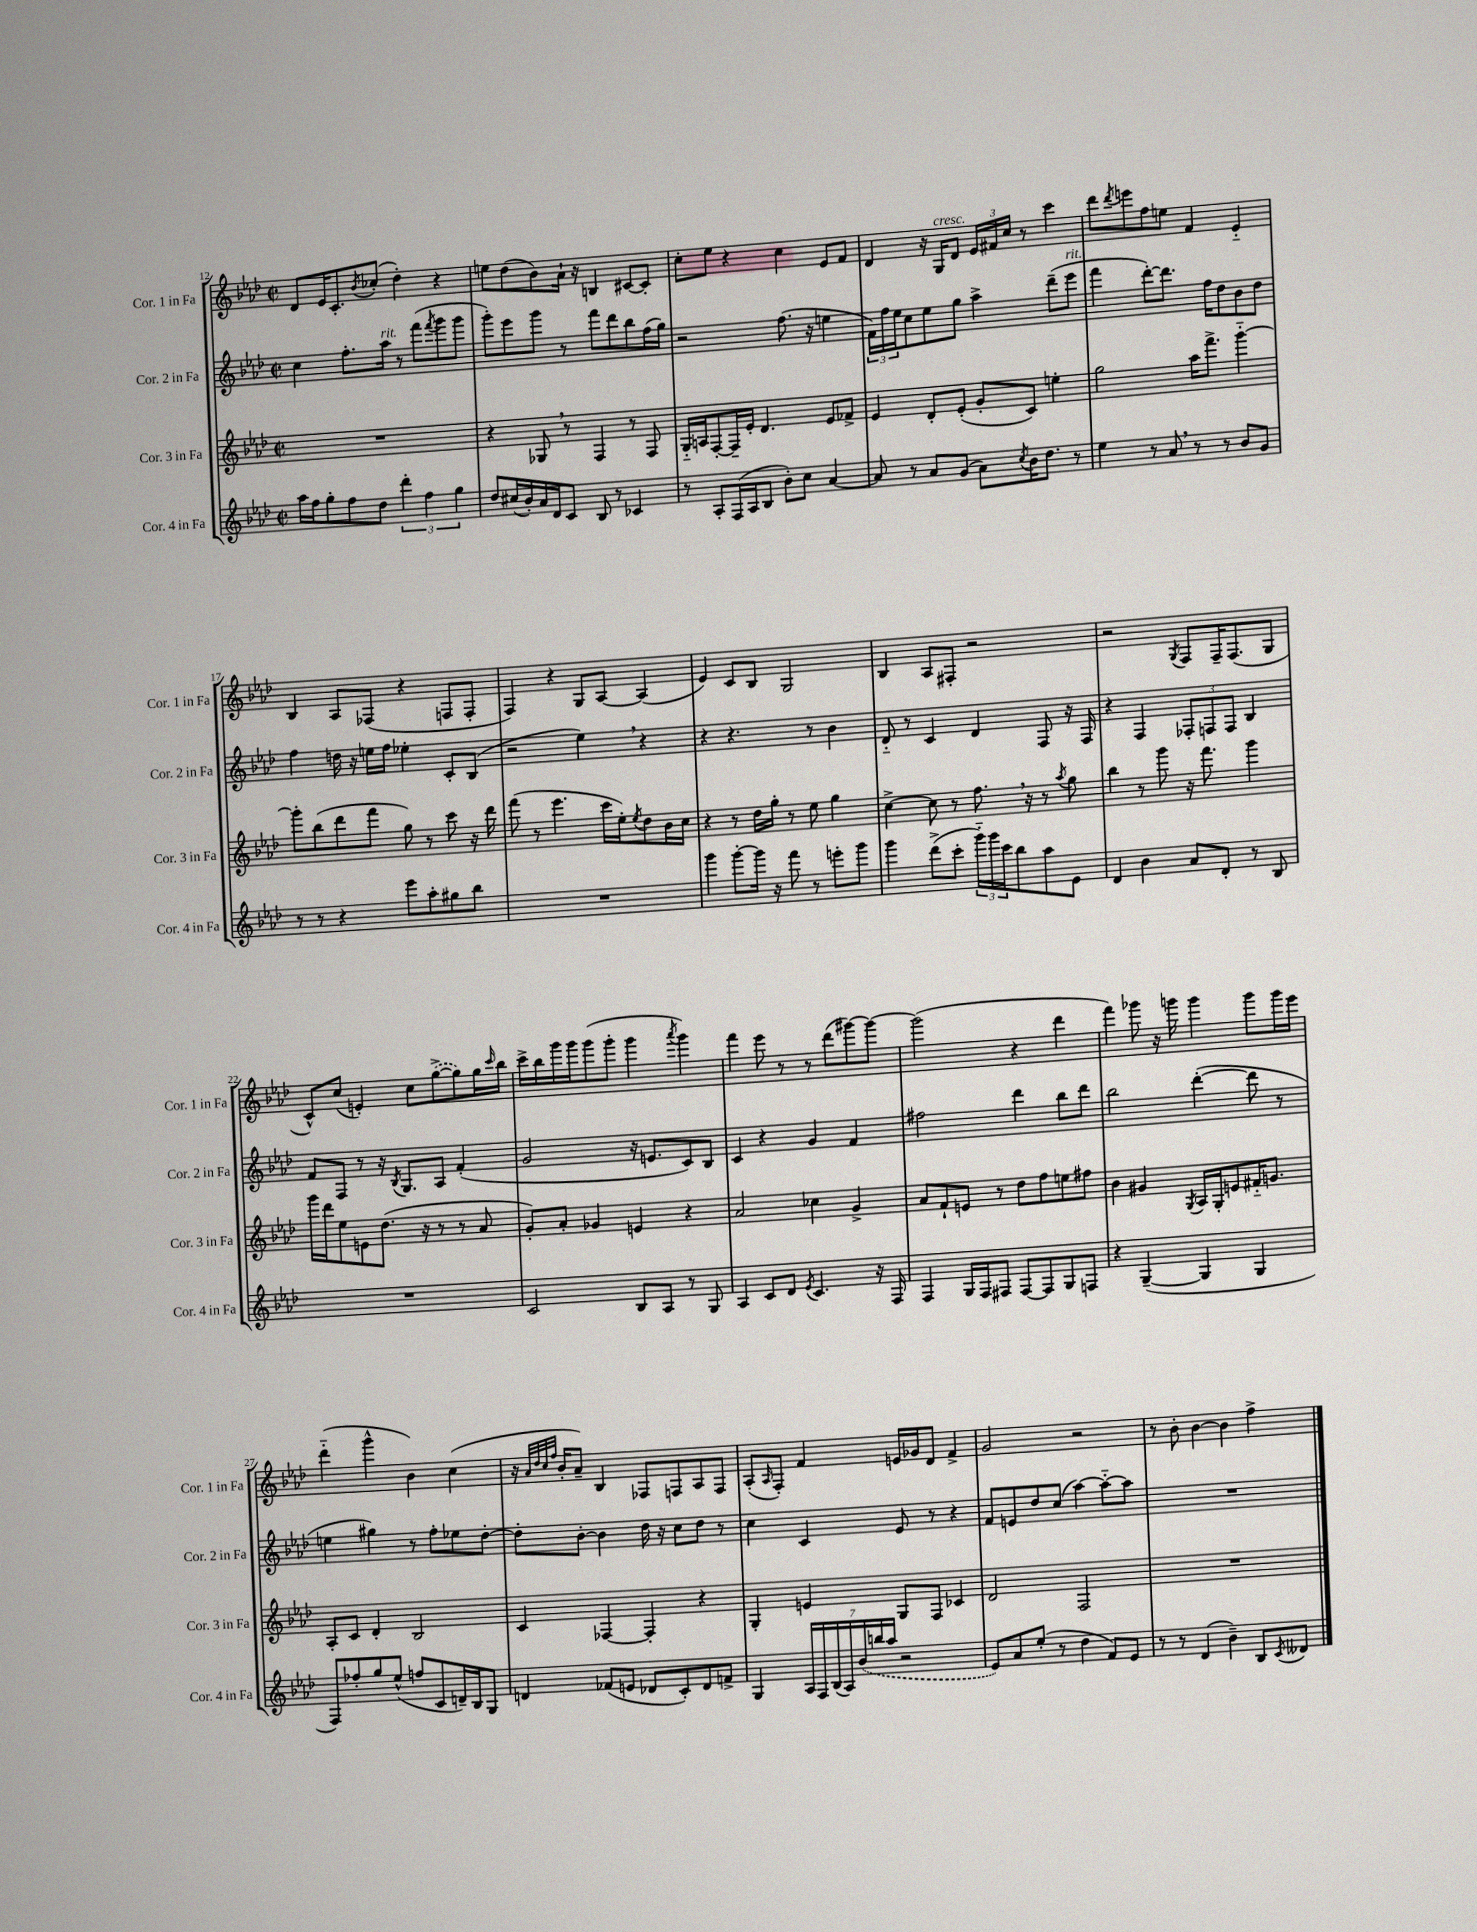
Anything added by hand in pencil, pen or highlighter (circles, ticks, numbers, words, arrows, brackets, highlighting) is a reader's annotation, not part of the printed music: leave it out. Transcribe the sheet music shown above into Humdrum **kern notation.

**kern	**kern	**kern	**kern
*staff4	*staff3	*staff2	*staff1
*clefG2	*clefG2	*clefG2	*clefG2
*k[b-e-a-d-]	*k[b-e-a-d-]	*k[b-e-a-d-]	*k[b-e-a-d-]
*M2/2	*M2/2	*M2/2	*M2/2
*met(c|)	*met(c|)	*met(c|)	*met(c|)
16aa-	1r	4cc	8d-
16ff	.	.	.
8gg'	.	.	16e-
.	.	.	8.c'
8ff	.	8.ff'	.
.	.	.	8qb-
8dd-	.	.	(8cc-'
.	.	16aa-	.
6ddd-'	.	8r	4dd-')
.	.	(8fff	.
6ff	.	.	.
.	.	8qfff	.
.	.	8ggg	4r
6gg	.	.	.
.	.	8ggg	.
=	=	=	=
8dd-	4r	8ggg')	8ee
(16cc#	.	8eee-	(8dd-
16b-')	.	.	.
16a-	8G-	8ggg	8b-)
16d-	.	.	.
8c	8r	8r	16a-`
.	.	.	16r
8B-	4F	8fff	4B
8r	.	8ddd-	.
4c-	8r	8bb-	[8c#
.	8F	(16ff	8c#']
.	.	16gg)	.
=	=	=	=
8r	16G'~	2r	8cc'
.	16A	.	.
8A-'	[8F'	.	8ee-
(16F	16F~]	.	4r
16A-	16e-'	.	.
8B-	4.d-	.	.
8b-')	.	(8.ff	4cc
8cc	.	.	.
.	.	16r	.
[4a-	8e-	4ee	8e-
.	8f-^	.	8f
=	=	=	=
8a-]	4e-	24f)	4d-
.	.	24ff	.
.	.	24ee-	.
8r	.	8cc	.
8a-	8d-'	8ee-	16r
.	.	.	16G
(8g	(8e-'	8gg	8d-
8a-)	8g'	4aa-^	24e-
.	.	.	24f#
.	.	.	24cc
8qcc	.	.	.
16b-	8c)	.	8r
8.dd-	.	.	.
.	4ee'	(8ddd-~	4ccc
8r	.	8eee-	.
=	=	=	=
4ee-	2gg	4fff	8ddd-
.	.	.	8qddd-
.	.	.	8eee
8r	.	[8ddd-')	8ff
8a-	.	8.ddd-]	8ee
8r	16aa-	.	4f
.	8.fff^	16ff	.
8r	.	8dd-	.
8b-	[4ggg'~	8b-	4e-'~
8g	.	8dd-	.
=	=	=	=
8r	8ggg']	4ff	4B-
8r	(8bb-	.	.
4r	8ddd-	16dd	8A-
.	.	16r	.
.	8fff	16ee	(8F-
.	.	16ff	.
8eee-	8gg)	4ee-'	4r
8aa-'	8r	.	.
8gg#	8ccc	8c'	8F
8bb-	16r	(8B-	8F'
.	16ddd-	.	.
=	=	=	=
1r	(8fff	2r	4F)
.	8r	.	.
.	4.eee-	.	4r
.	.	4ee-)	8G
.	16ccc	.	[8A-
.	16ee-')	.	.
.	8qee-	.	.
.	8dd-	4r	(4A-]
.	16b-	.	.
.	16cc	.	.
=	=	=	=
4ggg	4r	4r	4e-)
[8ggg'	8r	4.r	8c
16ggg]	16dd-	.	8B-
16r	16gg'	.	.
8fff	8r	.	2G
8r	8ee-	8r	.
8eee'	4gg	4b-	.
8ggg	.	.	.
=	=	=	=
4ggg	[4cc^	8d-'~	4B-
.	.	8r	.
(8ddd-^	8cc]	4c	8A-
8ccc'	8r	.	8F#'
24ggg'~)	8.ff	4d-	2r
24ggg	.	.	.
24ccc	.	.	.
8bb-	.	.	.
.	16r	.	.
8aa-	8r	8F	.
.	8qaa-	.	.
8e-	8gg	16r	.
.	.	16F	.
=	=	=	=
4d-	4bb-	4r	2r
4b-	8r	4F	.
.	8ggg	.	.
.	.	.	8qG
8a-	16r	12F-'	8F
.	8.fff	.	.
.	.	12F	.
8d-'	.	.	16F~
.	.	12F	.
.	.	.	(8.F
8r	4ggg	4B-	.
8B-	.	.	8G
=	=	=	=
1r	16ggg	8f	8c^^)
.	16ddd-	.	.
.	8ee-	8F	(8cc
.	8e	8r	4e')
.	(8.dd-	16r	.
.	.	8qB-	.
.	.	8.G	.
.	.	.	8cc
.	16r	.	.
.	8r	8A-	([8gg^
.	8r	(4f'	8gg])
.	8a-	.	16gg
.	.	.	16qqccc
.	.	.	16bb-
=	=	=	=
2c	8g')	2g	16ccc^
.	.	.	16bb-
.	8a-'	.	16ggg
.	.	.	16ggg
.	4g-	.	(8ggg
.	.	.	8ggg'
8B-	4e	16r	4ggg
.	.	8.e	.
8A-	.	.	.
.	.	.	8qaaa-
8r	4r	8c)	4ggg)
8G	.	8B-	.
=	=	=	=
4A-	2a-	4c	4fff
8c	.	4r	8eee-
8d-	.	.	8r
8qe-	.	.	.
4.c	4cc-	4g	8r
.	.	.	(8ddd-
.	4g^	4f	[8ggg#)
16r	.	.	8ggg#_
16F	.	.	.
=	=	=	=
4F	8a-	2ff#	(2ggg#]
.	8f`	.	.
16G	8e	.	.
16F	.	.	.
8F#	8r	.	.
[8F#	8dd-	4ddd-	4r
8F#]	8ff	.	.
8G	8ee	8bb-	4ddd-
8F	8ff#	8ddd-	.
=	=	=	=
4r	4b-	2bb-	4fff)
([4G~	4g#	.	8ggg-
.	.	.	16r
.	.	.	16ggg
.	8qG	.	.
4G]	16A-	([4ddd-'	4ggg
.	16G'	.	.
.	8e	.	.
4G	16f#'~	8ddd-]	8ggg
.	8.g	.	.
.	.	8r	16ggg
.	.	.	16eee-
=	=	=	=
8F)	8A-'	4ee	(4ddd-'~
8ff-'	8c	.	.
8gg	4d-'	4gg#)	4ggg^^
(8ee-^^	.	.	.
8ff	2B-	8r	4b-)
8c	.	8ff'	.
16d~)	.	8ee-	(4cc
16B-	.	.	.
8G	.	[8dd-'	.
=	=	=	=
4d	4c	8dd-']	16r
.	.	.	32qqa-
.	.	.	32qqdd-
.	.	.	32qqcc
.	.	.	32qqff
.	.	.	16b-'
.	.	[8b-'	8a-~)
(8f-	[4F-	4b-]	4B-
8e	.	.	.
8d-	4F-']	16dd-	8F-
.	.	16r	.
8c')	.	8cc	8F
8d-	4r	8dd-	8A-
8f^	.	8r	8F
=	=	=	=
4G	4G'	4cc	(8A-'
.	.	.	16qqA-
.	.	.	8F')
28A-	4e	4c	4f
28F	.	.	.
(28B-	.	.	.
28A-)	.	.	.
(28b-	.	.	.
28bb	.	.	.
28aa-	.	.	.
2r	8G	8e-	16e
.	.	.	16g-
.	8F	8r	8d-
.	4c-	4r	4f^
=	=	=	=
8e-)	2d-	8f	2g
8a-	.	8e	.
(8ee-'	.	8dd-	.
8r	.	(8cc	.
4dd-	2F	[4aa-)	2r
8f)	.	8aa-'~_	.
8e-	.	8aa-]	.
=	=	=	=
8r	1r	1r	8r
8r	.	.	8b-'
(4d-	.	.	[4b-
4b-~)	.	.	4b-]
8B-	.	.	4ff^
8qc	.	.	.
8d--	.	.	.
==	==	==	==
*-	*-	*-	*-
